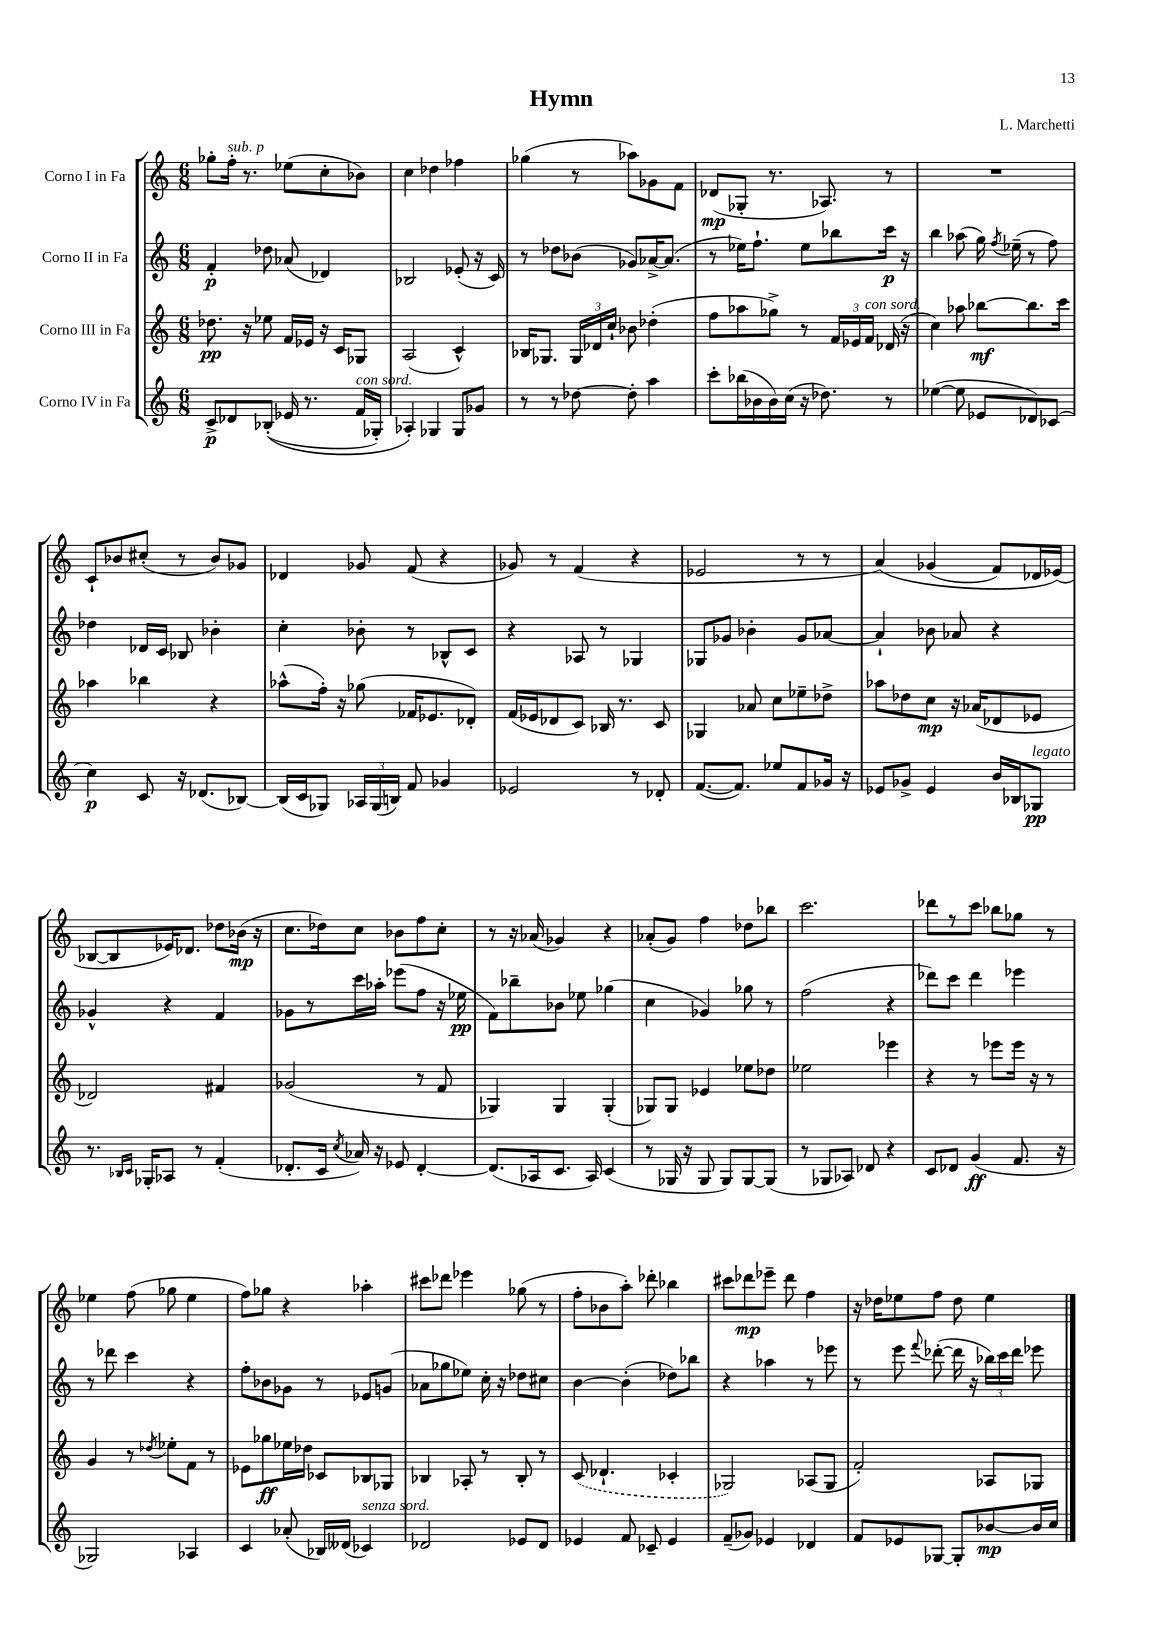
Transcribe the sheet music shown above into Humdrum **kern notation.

**kern	**kern	**kern	**kern
*staff4	*staff3	*staff2	*staff1
*clefG2	*clefG2	*clefG2	*clefG2
*k[]	*k[]	*k[]	*k[]
*M6/8	*M6/8	*M6/8	*M6/8
8c^	8.dd-	4f'	8gg-'
8d-	.	.	16ff'
.	16r	.	8.r
&((8B-'	8ee-	8dd-	.
16e-	16f	(8a-	(8ee-
8.r	16e-	.	.
.	16r	4d-)	8cc'
.	16c	.	.
16f	8G-	.	8b-)
16G-')	.	.	.
=	=	=	=
4A-'&)	(2A	2B-	4cc
4G-	.	.	4dd-
8G-	4c^^)	(8e-'	4ff-
8g-	.	16r	.
.	.	16c)	.
=	=	=	=
8r	16B-	8r	(4gg-
.	8.G-	.	.
8r	.	8dd-	.
[8dd-	24G-	(8b-	8r
.	24d-	.	.
.	24cc`	.	.
8dd-']	8b-	8g-)	8aa-)
4aa	(4dd-'	[16a-^	8g-
.	.	(8.a-]	.
.	.	.	8f
=	=	=	=
8ccc'	8ff	8r	(8d-
(16bb-	8aa-	16ee-)	8G-'
16b-	.	8.ff`	.
16b-)	8gg-^)	.	8.r
(16cc	.	.	.
16r	8r	8ee-	.
8.dd-)	.	.	8.A-)
.	24f	8bb-	.
.	24e-	.	.
.	24f	.	.
8r	(16d-	16ccc	8r
.	16r	16r	.
=	=	=	=
([4ee-	4cc)	4bb	2.r
8ee-]	8aa-	(8aa-	.
8e-	[8bb-	16gg)	.
.	.	8qff	.
.	.	(16ee-~	.
8d-)	8.bb-]	8r	.
(8c-	.	8ff)	.
.	16ccc	.	.
=	=	=	=
4cc)	4aa-	4dd-	8c`
.	.	.	8b-
8c	4bb-	16d-	(8cc#'
.	.	16c	.
16r	.	8B-	8r
(8.d-	.	.	.
.	4r	4b-'	8b-)
[8B-)	.	.	8g-
=	=	=	=
(16B-]	(8aa-^^	4cc'	4d-
16c	.	.	.
8G-)	16ff')	.	.
.	16r	.	.
24A-	(8gg-	8b-'	8g-
(24G-	.	.	.
24B)	.	.	.
8f	16f-	8r	(8f
.	8.e-	.	.
4g-	.	8B-^^	4r
.	8d-')	8c	.
=	=	=	=
2e-	(16f	4r	8g-)
.	16e-	.	.
.	8d-	.	8r
.	8c)	8A-	(4f
.	16B-	8r	.
.	8.r	.	.
8r	.	4G-	4r
8d-'	8c	.	.
=	=	=	=
([8.f	4G-	8G-	2e-
.	.	8g-	.
8.f])	.	.	.
.	8a-	4b-'	.
8ee-	8cc	.	.
8f	8ee-~	8g-	8r
16g-	8dd-^	[8a-	8r
16r	.	.	.
=	=	=	=
8e-	8aa-	4a-`]	&(4a)
8g-^	8dd-	.	.
4e-	8cc	8b-	(4g-
.	16r	8a-	.
.	(16a-	.	.
16b	8d-	4r	8f)
16B-	.	.	.
8G-	8e-	.	16d-
.	.	.	(16e-&)
=	=	=	=
8.r	2d-)	4g-^^	[8B-
.	.	.	8B-]
16qqB-	.	.	.
16qqc	.	.	.
16G-'	.	.	.
8A-	.	4r	16e-)
.	.	.	8.d-
8r	.	.	.
(4f'	4f#	4f	8dd-
.	.	.	(16b-
.	.	.	16r
=	=	=	=
8.d-'	(2g-	8g-	8.cc
.	.	8r	.
16c	.	.	16dd-)
8qcc	.	.	.
16a-)	.	16ccc	8cc
16r	.	16aa-'	.
8e-	.	(8eee-	8b-
[4d-'	8r	8ff	8ff
.	8f	16r	8cc'
.	.	16ee-	.
=	=	=	=
(8.d-]	4G-)	8f)	8r
.	.	8bb-~	16r
16A-	.	.	(16a-
8.c	4G-	8b-	4g-)
.	.	8ee-	.
16A-)	.	.	.
(4c	(4G-'	(4gg-	4r
=	=	=	=
8r	8G-)	4cc	(8a-'
16G-	8G-	.	8g)
16r	.	.	.
8G-	4e-	4g-)	4ff
8G-)	.	.	.
[8G-	8ee-	8gg-	8dd-
(8G-]	8dd-	8r	8bb-
=	=	=	=
8r	2ee-	(2ff	2.ccc
8G-	.	.	.
8A-)	.	.	.
8d-	.	.	.
4r	4eee-	4r	.
=	=	=	=
8c	4r	8ddd-)	8ddd-
8d-	.	8ccc	8r
(4g	8r	4ddd-	8ccc
.	8eee-	.	8bb-
8.f	16eee-	4eee-	8gg-
.	16r	.	.
.	8r	.	8r
16r	.	.	.
=	=	=	=
2G-)	4g	8r	4ee-
.	.	8ddd-	.
.	8r	4ccc	(8ff
.	8qdd-	.	.
.	8ee-'	.	8gg-
4A-	8f	4r	4ee-
.	8r	.	.
=	=	=	=
4c	8e-	8ff'	8ff)
.	8gg-	8b-	8gg-
(8a-'	16ee-	8g-	4r
.	16dd-	.	.
16B-)	8c-	8r	.
(16d--	.	.	.
4c-)	8B-	8e-	4aa-'
.	8G-	(8g	.
=	=	=	=
2d-	4B-	8a-	8ccc#
.	.	8gg-	8ddd-
.	8A-'	8ee-)	4eee-
.	8r	16cc'	.
.	.	16r	.
8e-	8B-'	8dd-	(8gg-
8d-	8r	8cc#	8r
=	=	=	=
4e-	(8c	[4b	8ff'
.	4.d-`	.	8b-
8f	.	(4b']	8aa')
8c-~	.	.	8ddd-'
4e-	4c-'	8dd-)	4bb-
.	.	8bb-	.
=	=	=	=
(8f~	2G-)	4r	8ccc#
8g-)	.	.	8ddd-
4e-	.	4aa-	8eee-~
.	.	.	8ddd-
4d-	(8A-	8r	4ff
.	8G-	8eee-	.
=	=	=	=
8f	2f')	8r	16r
.	.	.	16dd-
8e-	.	8eee	8ee-
.	.	8qqfff	.
[8G-	.	([8ddd-'	8ff
8G-']	.	16ddd-]	8dd-
.	.	16r	.
[8b-	8A-	24bb-)	4ee-
.	.	24ccc	.
.	.	24ddd-	.
16b-]	8G-	8eee-	.
16cc	.	.	.
==	==	==	==
*-	*-	*-	*-
